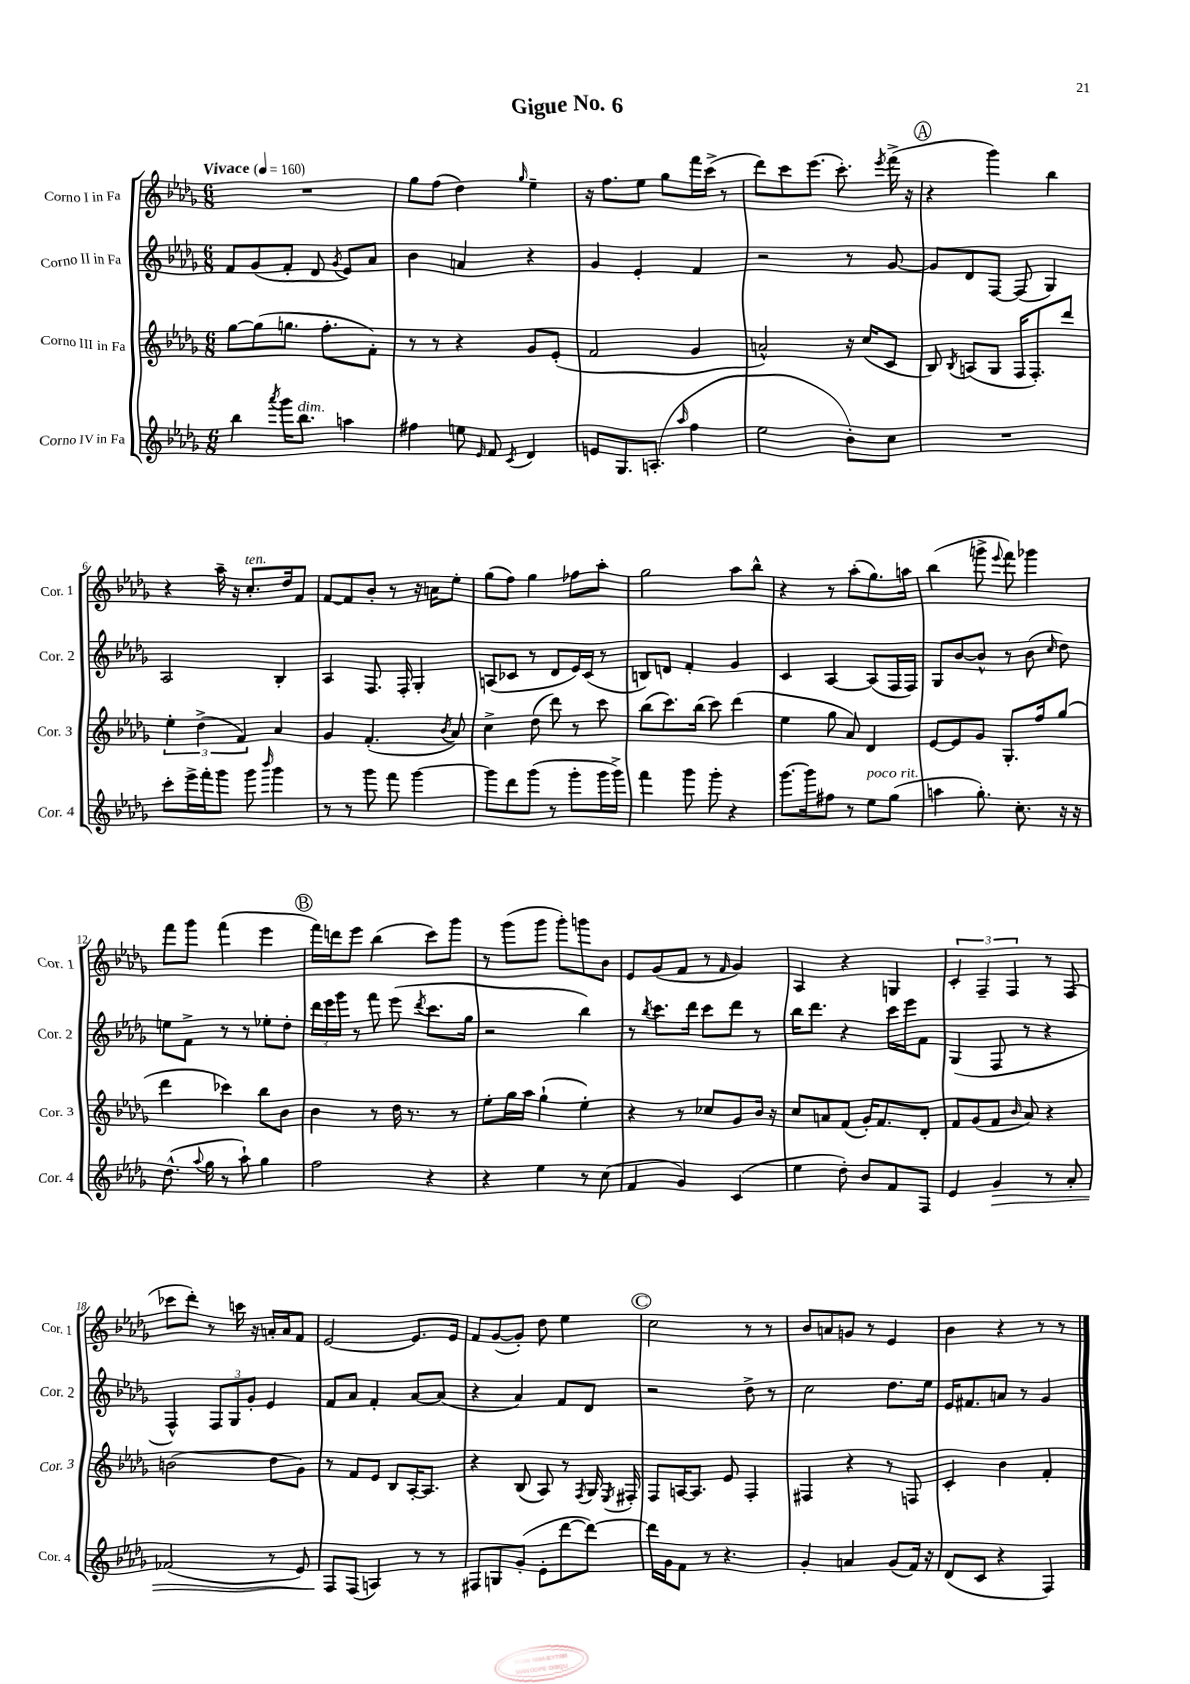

**kern	**kern	**kern	**kern
*staff4	*staff3	*staff2	*staff1
*clefG2	*clefG2	*clefG2	*clefG2
*k[b-e-a-d-g-]	*k[b-e-a-d-g-]	*k[b-e-a-d-g-]	*k[b-e-a-d-g-]
*M6/8	*M6/8	*M6/8	*M6/8
*MM160	*MM160	*MM160	*MM160
4bb-	[8gg-	8f	2.r
.	(8gg-]	(8g-	.
8qaaa-	.	.	.
16ggg-	8.gg	8f'	.
8.bb-	.	.	.
.	.	8d-	.
.	8.ff'	.	.
.	.	8qg-	.
4aa	.	8e-)	.
.	8f')	8a-	.
=	=	=	=
4ff#	8r	4b-	8gg-
.	8r	.	(8ff
8ee	4r	4a	4dd-)
16qqe-	.	.	.
8f	.	.	.
8qc	.	.	16qqgg-
4d-	8g-	4r	4ee-~
.	(8e-'	.	.
=	=	=	=
8e	2f	4g-	16r
.	.	.	8.ff
8.G-	.	.	.
.	.	4e-'	8ee-
(8.A'	.	.	.
.	.	.	8gg-
16qqaa-	.	.	.
4ff	4g-	4f	16fff
.	.	.	(16ccc^
.	.	.	8r
=	=	=	=
2ee-	2a^^)	2r	8ddd-)
.	.	.	8ccc
.	.	.	(8.eee-
.	.	.	8.ccc')
8b-')	16r	8r	.
.	(16cc	.	.
.	.	.	8qeee-
8cc	8c	[8g-	(16fff^
.	.	.	16r
=	=	=	=
2.r	8B-)	8g-]	4r
.	8qB-	.	.
.	(8A	8d-	.
.	8G-	[8F	4ggg-)
.	16F	(8F]	.
.	8.F')	.	.
.	.	4G-)	4bb-
.	8ddd-	.	.
=	=	=	=
8ccc'	6ee-'	2A-	4r
16eee-^	.	.	.
.	(6dd-^	.	.
16fff'	.	.	.
8ggg-	.	.	16aa-~
.	.	.	16r
.	6f)	.	.
8ggg-	.	.	8.cc'
16qqbbb-	.	.	.
4ggg-	4a-	4B-'	.
.	.	.	16dd-
.	.	.	8f
=	=	=	=
8r	4g-	4A-	[8f
8r	.	.	8f]
8ggg-	(4.f'	8.F	8b-'
8fff	.	.	8r
.	.	16F'	.
[4ggg-	.	4G-'	16r
.	.	.	16a
.	8qb-	.	.
.	8a-)	.	8ee-'
=	=	=	=
8ggg-]	4cc^	(8A	(8gg-
8ddd-	.	8c-	8ff)
(8ggg-	(8dd-	8r	4gg-
8r	8ddd-)	8d-	.
8ggg-'	8r	16e-)	8ff-
.	.	(16c-	.
16ggg-	8ccc	8r	8aa-'
16ggg-^)	.	.	.
=	=	=	=
4fff	(8bb-	8B)	2gg-
.	8.ccc)	8d	.
8ggg-	.	4f'	.
.	(16bb-	.	.
8ggg-'	8ccc)	.	.
4r	(4ddd-	4g-	8aa-
.	.	.	8bb-^^
=	=	=	=
[8.ggg-	4ee-	4c	4r
16ggg-]	.	.	.
8ff#	8gg-	[4A-	8r
8r	8a-)	.	(8aa-'
8ee-	4d-	(8A-]	8.gg-)
(8gg-	.	16F	.
.	.	16F)	16aa
=	=	=	=
4aa	[8e-	8G-	(4bb-
.	8e-]	[8b-	.
8.gg-')	8g-	8b-^^]	8ggg^
.	.	.	8qqeee-
.	8.G-'	8r	8fff)
8.cc'	.	.	.
.	.	(8b-	4ggg-
.	16ff	.	.
.	.	16qqcc	.
16r	(8gg-	8dd-)	.
16r	.	.	.
=	=	=	=
(8.dd-^^	4ddd-	8ee	8fff
.	.	8f^	8ggg-
8qqaa-	.	.	.
16gg-	.	.	.
8r	4ccc-)	8r	(4fff
8aa-`)	.	8r	.
4gg-	8bb-	8ee-'	4eee-
.	8b-	8dd-'	.
=	=	=	=
2ff	4b-	24ddd-	16fff)
.	.	24eee-	.
.	.	.	16ddd
.	.	24ggg-	.
.	.	8r	8eee-
.	8r	8fff	(4bb-
.	16dd-	(8eee-	.
.	8.r	.	.
.	.	8qddd-	.
4r	.	8.ccc	8ccc)
.	8r	.	8ggg-
.	.	16gg-	.
=	=	=	=
4r	8ee-'	2r	8r
.	16gg-	.	(8ggg-
.	16aa-	.	.
4ee-	(4gg-`	.	8ggg-
.	.	.	8ggg-')
8r	4ee-')	4bb-)	8ggg
(8cc	.	.	8b-
=	=	=	=
4f	4r	8r	8e-
.	.	8qbb-	.
.	.	8.ccc	(8g-
4g-)	8r	.	8f
.	.	16ddd-	.
.	8cc-	8ccc	8r
.	.	.	16qqf
(4c	8g-	8ddd-	4g-)
.	16b-	8r	.
.	16r	.	.
=	=	=	=
4ee-	8cc	16bb-	4A-
.	.	8.ddd-	.
.	8a	.	.
8dd-')	(8f	4r	4r
8b-	16g-')	.	.
.	8.f	.	.
8f	.	16ccc	4G
.	.	16eee-	.
8F	8d-'	8f	.
=	=	=	=
4e-	8f	(4G-	6c'
.	(8g-	.	.
.	.	.	6F~
4g-	8f	8F	.
.	.	.	6F
.	16qqb-	.	.
.	8a-)	8r	.
8r	4r	4r	8r
8a-'	.	.	(8F
=	=	=	=
(2f-	(2b	4F^^)	8ccc-
.	.	.	8ddd-')
.	.	12F	8r
.	.	12G-	.
.	.	.	16ccc
.	.	12g-'	.
.	.	.	16r
8r	8dd-	4e-	16a'
.	.	.	16a
8e-)	8g-)	.	8f
=	=	=	=
8F	8r	8f	[2e-
(8F	8f	8a-	.
4A)	8e-	4f'	.
.	8B-	.	.
8r	[16A-'	[8a-	8.e-]
.	8.A-]	.	.
8r	.	(8a-]	.
.	.	.	16e-
=	=	=	=
8F#	4r	4r	8f
8G	.	.	([8g-
(8g-'	(8B-	4a-)	8g-'])
8e-'	8A-)	.	8dd-
[8ddd-	8r	8f	4ee-
.	8qF	.	.
8ddd-_)	16G-	8d-	.
.	8qE-	.	.
.	16F#'	.	.
=	=	=	=
16ddd-]	8F	2r	2cc
16g-	.	.	.
8f	[16A	.	.
.	8.A]	.	.
8r	.	.	.
4.r	8e-	.	.
.	4F'	8dd-^	8r
.	.	8r	8r
=	=	=	=
4g-'	4F#	2cc	8b-
.	.	.	8a
4a	4r	.	8g
.	.	.	8r
(8g-	8r	8.dd-	4e-
16f)	8F	.	.
16r	.	16ee-	.
=	=	=	=
(8d-	4c'	16e-	4b-
.	.	8.f#	.
8c	.	.	.
4r	4b-	8a	4r
.	.	8r	.
4F)	4f'	4g-	8r
.	.	.	8r
==	==	==	==
*-	*-	*-	*-
